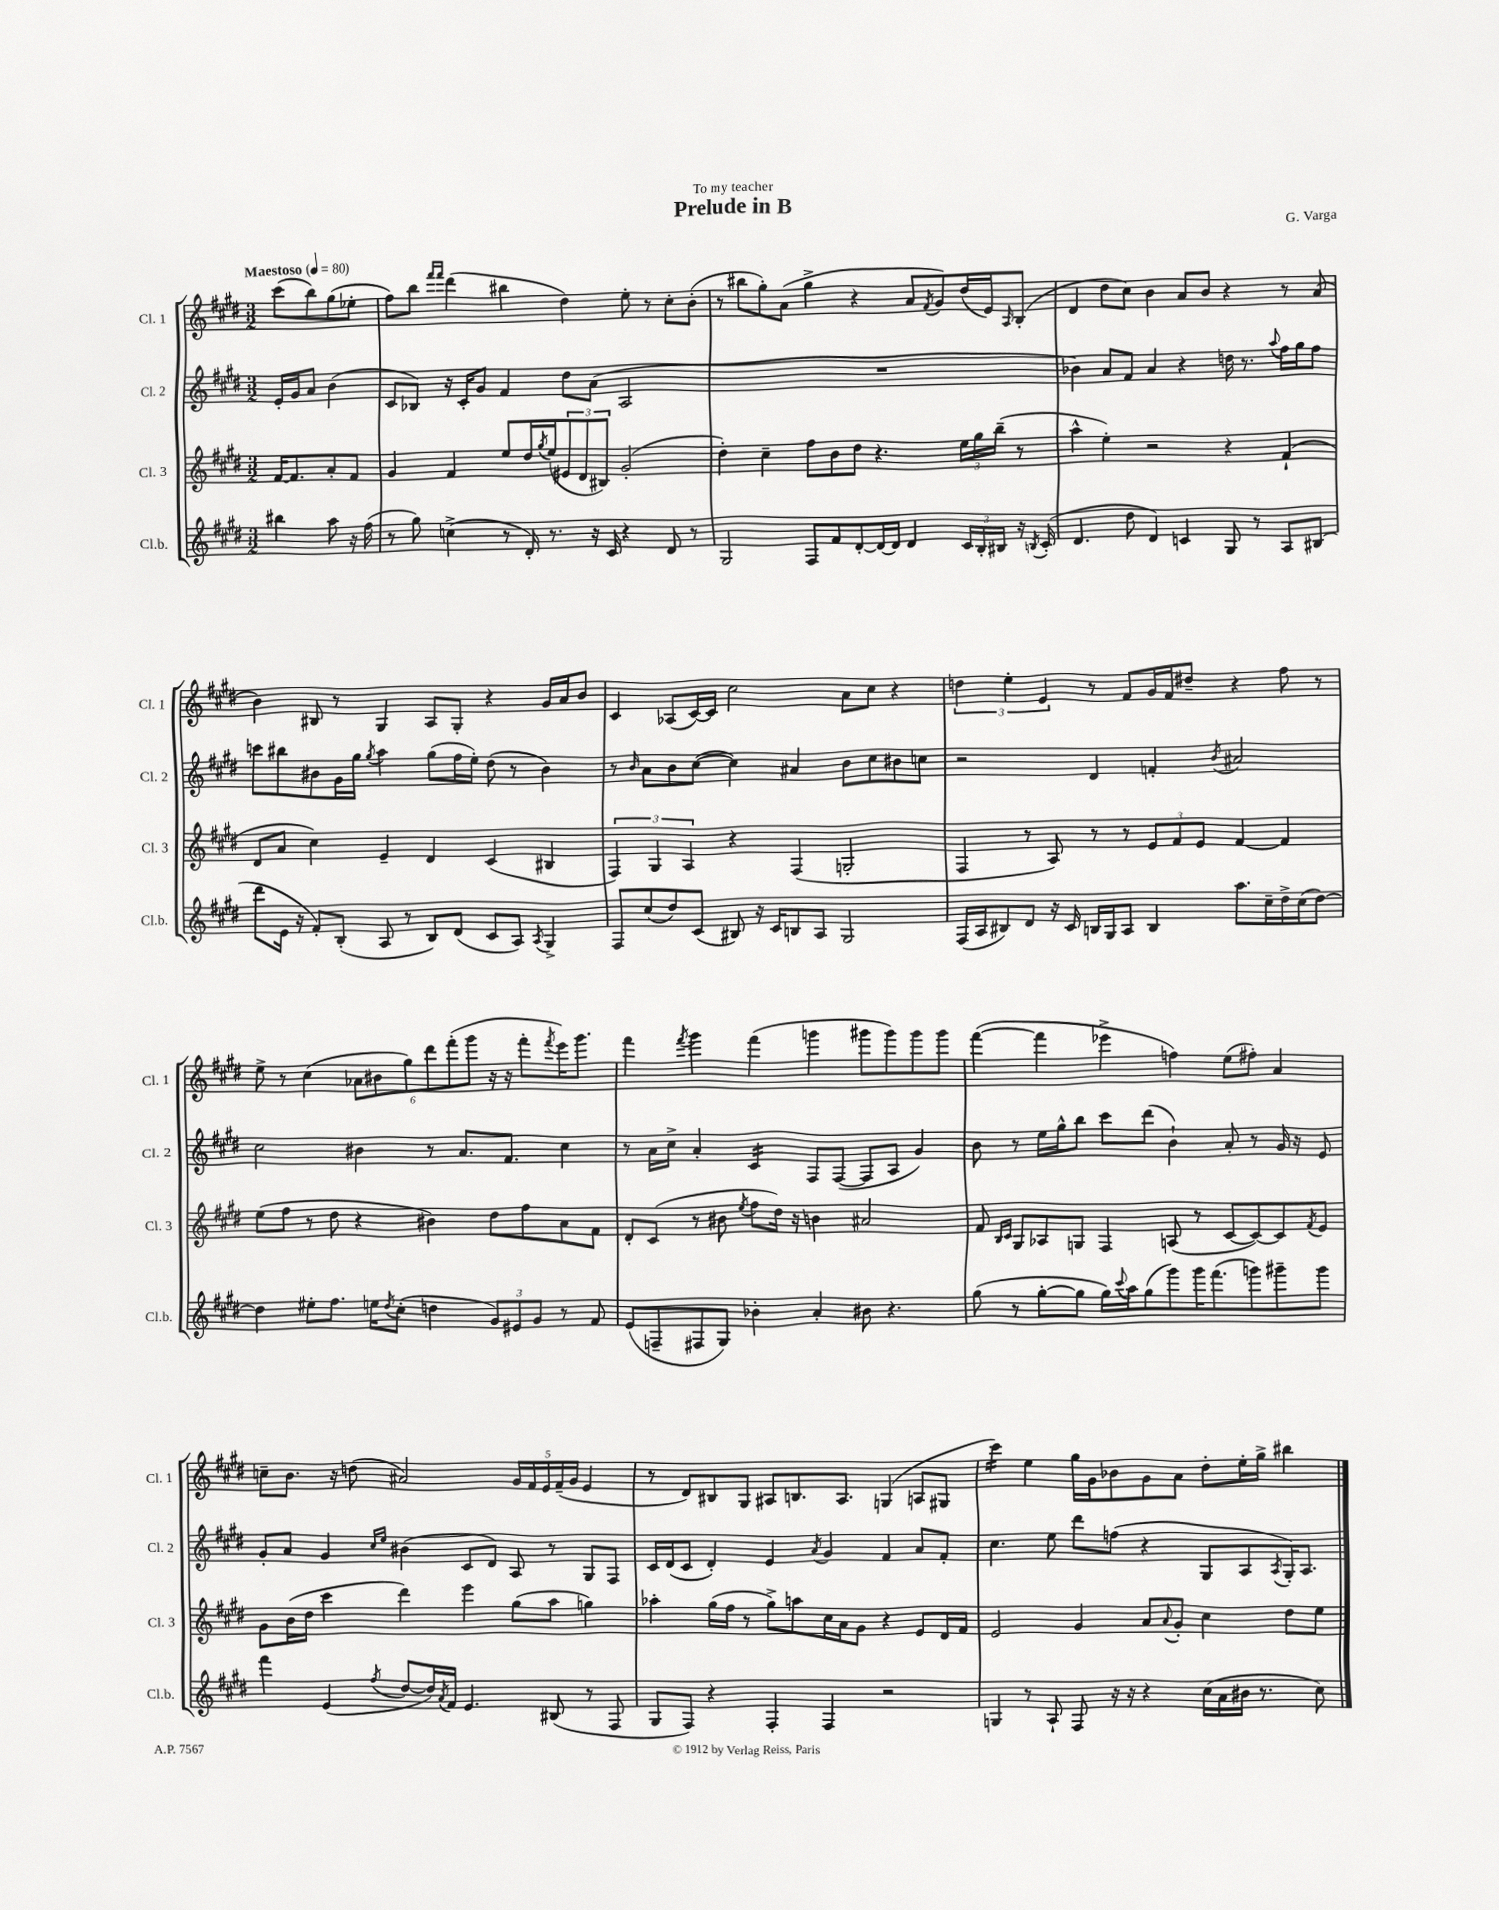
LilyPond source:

\header { title = "Prelude in B" composer = "G. Varga" dedication = "To my teacher" }
<<
\new StaffGroup <<
\new Staff = "s0" \with { instrumentName = "Cl. 1" shortInstrumentName = "Cl. 1" } {
    \clef treble \key e \major \numericTimeSignature \time 3/2 \partial 2 \tempo "Maestoso" 4 = 80
    cis'''8( b''8) gis''8( ees''8-. |
    fis''8) b''8 \grace { fis'''16 fis'''16 } dis'''4( bis''4 dis''4) e''8-. r8 cis''8-. b'8-.( |
    r8 bis''8 gis''8-.) a'8( gis''4-> r4 a'8 \acciaccatura { fis'8 } gis'8) dis''16( e'16) \grace { a16 } b8-.( |
    dis'4 dis''8 cis''8) b'4 a'8 b'8 r4 r8 a'8( |
    b'4) bis8 r8 gis4 a8 gis8-. r4 gis'16 a'16 b'8 |
    cis'4 aes8( cis'16~) cis'16 cis''2 a'8 cis''8 r4 |
    \tuplet 3/2 { d''4 e''4-. e'4 } r8 fis'8 gis'16 fis'16 dis''8-- r4 fis''8 r8 |
    e''8-> r8 cis''4( \tuplet 6/4 { aes'8 bis'8 gis''8) dis'''8 fis'''8-.( gis'''8 } r16 r16 fis'''8-. \acciaccatura { fis'''8 } e'''16) gis'''8. |
    fis'''4 \acciaccatura { fis'''8 } gis'''4 fis'''4( g'''4 gis'''8 gis'''8) gis'''8 gis'''8 |
    fis'''4~( fis'''4 ees'''4-> f''4) e''8( fis''8-.) a'4 |
    c''8-- b'8. r16 d''8( ais'2) \tuplet 5/4 { gis'16 fis'16 e'16 fis'16--( gis'16 } e'4 |
    r8 dis'8) bis8 gis8 ais8 b8. ais8. g4( a8 gis8 |
    cis'''4:16) e''4 gis''16 gis'16 bes'8 gis'8 a'8 dis''8-. e''16-. gis''16-> bis''4 \bar "|." |
}
\new Staff = "s1" \with { instrumentName = "Cl. 2" shortInstrumentName = "Cl. 2" } {
    \clef treble \key e \major \numericTimeSignature \time 3/2 \partial 2
    e'16-. gis'16 a'8 b'4( |
    cis'8 bes8) r16 cis'16-. gis'8 fis'4 dis''8 a'8( a2 |
    R1. |
    bes'4) a'8 fis'8 a'4 r4 d''16 r8. \appoggiatura { a''8 } fis''16 gis''16 fis''8 |
    c'''8 bis''8 bis'8 gis'16 gis''16 \acciaccatura { gis''8 } a''4 gis''8( fis''16 e''16-.) dis''8( r8 bis'4) |
    r8 \grace { b'16 } a'8 b'8 cis''8~( cis''4) ais'4 b'8 cis''8 bis'8 c''8 |
    r2 dis'4 f'4-. \acciaccatura { b'8 } ais'2 |
    cis''2 bis'4 r8 a'8. fis'8. cis''4 |
    r8 a'16 cis''16-> a'4-. cis'4:16 fis8 fis8~( fis8 a8 gis'4) |
    b'8 r8 e''16 gis''16-^ b''8 cis'''8 dis'''8( b'4-!) a'8-. r8 gis'16 r16 e'8 |
    gis'8-. a'8 gis'4 \grace { cis''16 e''16 } bis'4( cis'8 dis'8) a8 r8 gis8 fis8 |
    cis'16 dis'16( cis'8 dis'4-.) e'4 \acciaccatura { a'8 } gis'4 fis'4 a'8 fis'8-. |
    cis''4. e''8 dis'''8 f''8( r4 gis8 a8 \acciaccatura { a8 } gis16-.) a8. \bar "|." |
}
\new Staff = "s2" \with { instrumentName = "Cl. 3" shortInstrumentName = "Cl. 3" } {
    \clef treble \key e \major \numericTimeSignature \time 3/2 \partial 2
    fis'16~ fis'8. a'8-. fis'8 |
    gis'4 fis'4 e''8 dis''16 \acciaccatura { gis''8 } e''16( \tuplet 3/2 { eis'8 dis'8 bis8) } gis'2-.( |
    dis''4-.) cis''4-- fis''8 b'8 dis''8 r4. \tuplet 3/2 { e''16 gis''16 b''16--( } r8 |
    a''4-^ e''4-.) r2 r4 fis'4-!( |
    dis'8 a'8 cis''4) e'4-- dis'4 cis'4( bis4 |
    \tuplet 3/2 { fis4) gis4 a4 } r4 fis4( g2-. |
    fis4 r8 a8) r8 r8 \tuplet 3/2 { e'8 fis'8 e'8 } fis'4~ fis'4 |
    e''8( fis''8 r8 dis''8 r4 bis'4) dis''8 fis''8 a'8 fis'8 |
    dis'8-. cis'8( r8 bis'8 \acciaccatura { e''8 } fis''8 dis''16) r16 b'4 ais'2 |
    fis'8 \grace { b16 cis'16 } gis8 aes8 g8 fis4 a8( r8 cis'8~ cis'8~) cis'8 \acciaccatura { fis'8 } e'8 |
    gis'8 b'16( dis''16 cis'''4 dis'''4) e'''4 gis''8( a''8 g''4) |
    aes''4-. gis''16( fis''16 r8 gis''8->) a''8 cis''16 a'16 gis'8 r4 e'8 dis'16 fis'16 |
    e'2 gis'4 a'8 \appoggiatura { a'8 } gis'8-. cis''4 dis''8 e''8 \bar "|." |
}
\new Staff = "s3" \with { instrumentName = "Cl.b." shortInstrumentName = "Cl.b." } {
    \clef treble \key e \major \numericTimeSignature \time 3/2 \partial 2
    bis''4 a''8 r16 fis''16( |
    r8 gis''8) c''4->( r8 dis'16-.) r8. r16 cis'16 r4 dis'8 r8 |
    gis2 fis8 fis'8 dis'8~-. dis'16~ dis'16 dis'4 \tuplet 3/2 { cis'16 b16-. bis16 } r16 \acciaccatura { b8 } cis'16-.( |
    dis'4. dis''8 dis'4) c'4 gis8 r8 a8 bis8( |
    dis'''8 e'16 r16 fis'8-.) b8-.( a8 r8 b8) dis'8( cis'8 a8) \acciaccatura { a8 } gis4-> |
    fis8 cis''8( dis''8) cis'8( bis8) r16 cis'16 b8 a8 gis2 |
    fis16( a16 bis8) dis'8 r16 cis'16 b16 gis16 a8 b4 a''8. cis''16-- dis''16-> cis''16( dis''8~) |
    dis''4 eis''8-. fis''8. e''16 \acciaccatura { dis''8 } cis''8-.( d''4 \tuplet 3/2 { gis'8) eis'8 gis'8 } r8 fis'8 |
    e'8( f8-- fis8 gis8) bes'4-. a'4-. bis'8 r4. |
    gis''8( r8 gis''8~-. gis''8 gis''16) \appoggiatura { cis'''8 } a''16 gis''8( gis'''8) gis'''16 fis'''8.( g'''8) gis'''8-- gis'''8 |
    fis'''4 e'4( \acciaccatura { fis''8 } dis''8~ dis''16) \acciaccatura { a'8 } fis'16 e'4. bis8( r8 fis8 |
    gis8 fis8) r4 fis4-. fis4 r2 |
    g4 r8 a8-! fis8 r16 r16 r4 cis''16( a'16 bis'16 r8. cis''8) \bar "|." |
}
>>
>>
\layout { \context { \Score \remove "Bar_number_engraver" } }
